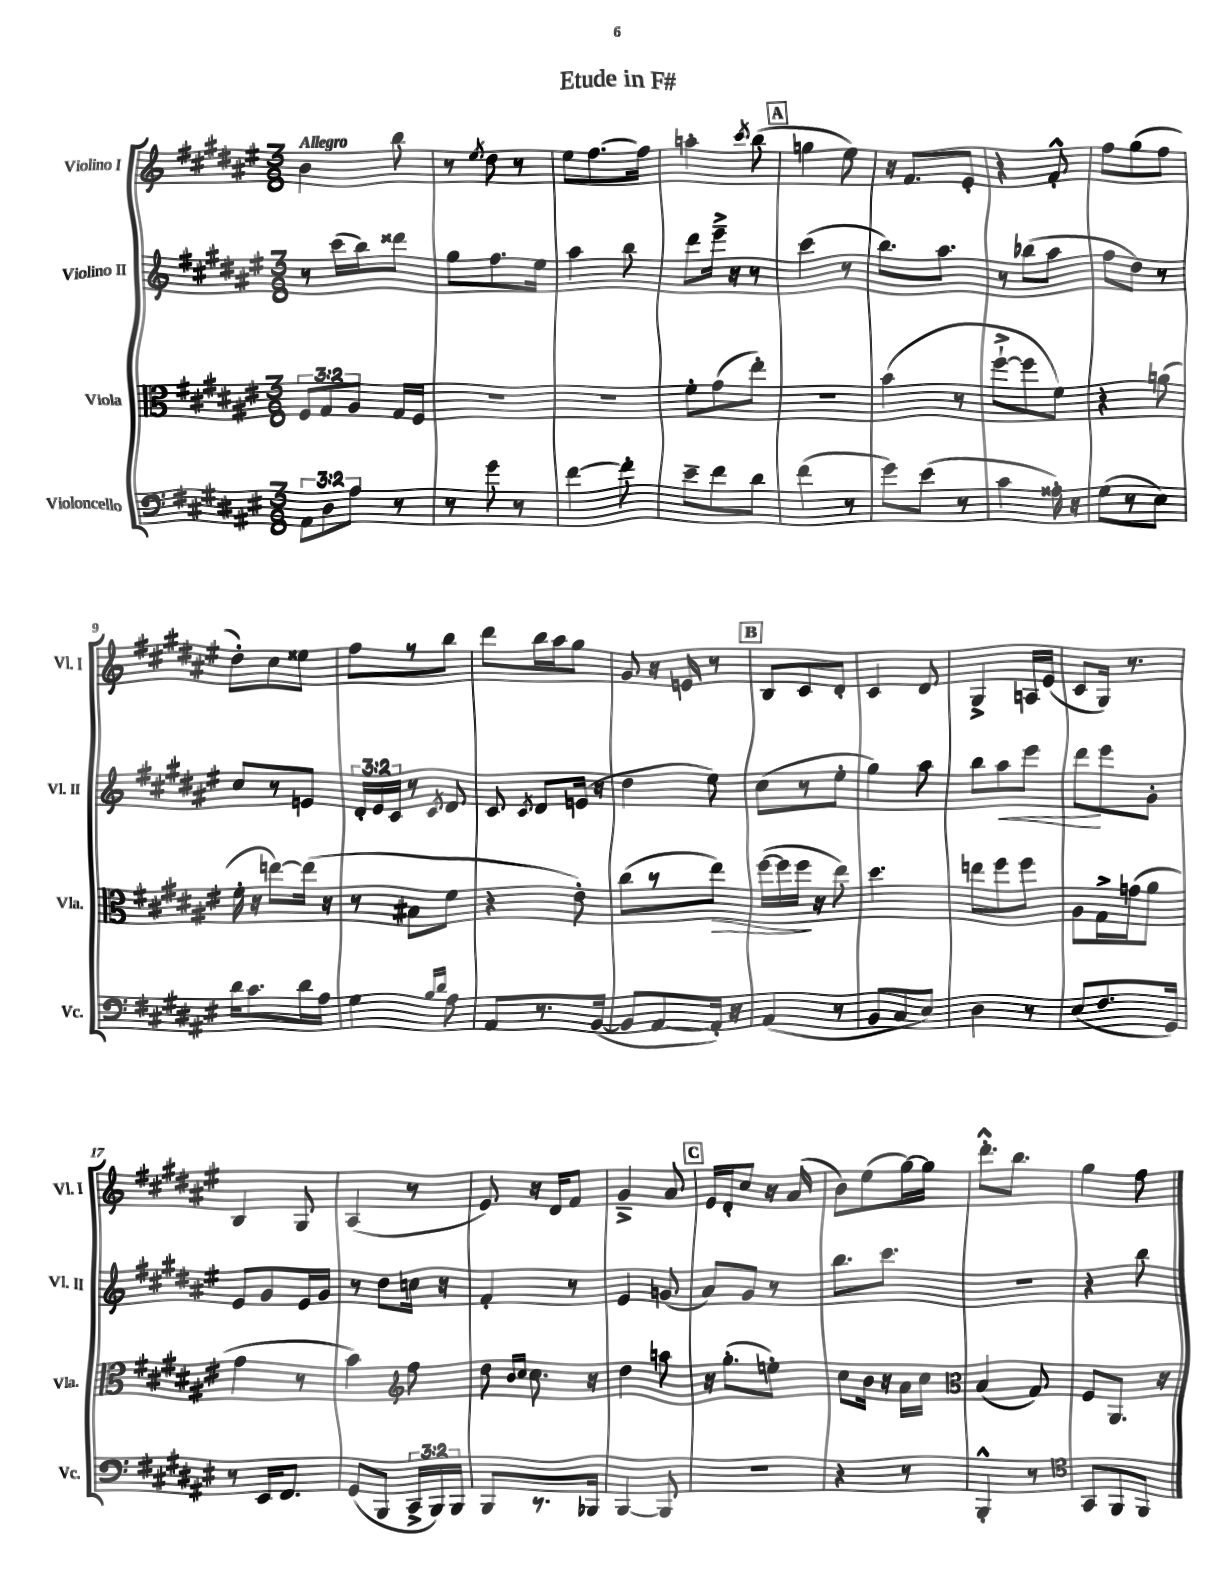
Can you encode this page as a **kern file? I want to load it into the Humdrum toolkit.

**kern	**kern	**kern	**kern
*staff4	*staff3	*staff2	*staff1
*clefF4	*clefC3	*clefG2	*clefG2
*k[f#c#g#d#a#e#]	*k[f#c#g#d#a#e#]	*k[f#c#g#d#a#e#]	*k[f#c#g#d#a#e#]
*M3/8	*M3/8	*M3/8	*M3/8
12AA#	12F#	8r	4b
12D#	12G#	.	.
.	.	(16ccc#	.
12A#	12A#	.	.
.	.	16bb)	.
8r	16G#	8ddd##	8bb
.	16F#	.	.
=	=	=	=
8r	4.r	8gg#	8r
.	.	.	8qee#
8g#	.	8.ff#	8dd#
8r	.	.	8r
.	.	16ee#	.
=	=	=	=
[4f#	4.r	4aa#	8ee#
.	.	.	[8.ff#
8f#']	.	8bb	.
.	.	.	16ff#]
=	=	=	=
8e#~	8f#'	8ddd#	4aa'
8f#	(8g#	16eee#~^	.
.	.	16r	.
.	.	.	8qccc#
8d#	8ee#')	8r	(8bb
=	=	=	=
(4f#	4.r	(4ccc#	4gg
8r	.	8r	8ee#)
=	=	=	=
8g#)	(4b	8.bb)	16r
.	.	.	8.f#
(8e#	.	.	.
.	.	8.aa#	.
8r	8r	.	8e#'
=	=	=	=
4c#	[8ff#`^	8r	4r
.	8ff#]	(8bb-	.
16A##')	8f#)	8aa#	8f#'^^
16r	.	.	.
=	=	=	=
(8G#	4r	8ff#	8ff#
8r	.	8dd#)	(8gg#
8E#)	(8a	8r	8ff#
=	=	=	=
16d#	16f#'	8cc#	8dd#')
8.c#	16r	.	.
.	[8ee)	8r	8cc#
16d#	(16ee]	8e	8ee##
16A#	16r	.	.
=	=	=	=
4G#	8r	24d#'	8ff#
.	.	24e#	.
.	.	24c#	.
.	8B#	8r	8r
16qqB	.	.	.
16qqd#	.	8qc#	.
8A#	8f#	8d#	8bb
=	=	=	=
8AA#	4r	8c#	8ddd#
.	.	8qc#	.
8.r	.	8d#	16bb
.	.	.	16aa#
.	8e#')	(16e	8gg#
([16BB	.	16r	.
=	=	=	=
8BB]	(8cc#	4dd#	8g#
[8AA#	8r	.	16r
.	.	.	16e
16AA#'])	8ee#)	8ee#)	8r
16r	.	.	.
=	=	=	=
(4AA#	([16ff#	(8cc#	8B
.	16ff#]	.	.
.	16ff#	8r	8c#
.	16r	.	.
8r	8ee#)	8ee#'	8d#'
=	=	=	=
8BB	4.dd#	4gg#)	4c#
8C#	.	.	.
8E#)	.	8aa#	8d#
=	=	=	=
4D#	8ee	8bb	4G#^
.	8ff#	8aa#	.
8r	8ff#	8eee#	16A
.	.	.	(16e#
=	=	=	=
(8E#	8A#	8ddd#	8c#
8.F#	16G#^	8eee#	16G#)
.	(16g	.	8.r
.	8a#	8g#'	.
16GG#)	.	.	.
=	=	=	=
8r	4g#	8e#	4B
16EE#	.	8g#	.
8.FF#	.	.	.
.	8r	16e#	8G#
.	.	16g#	.
=	=	=	=
(8GG#	4b)	8r	(4A#
8BBB	.	8dd#	.
*	*clefG2	*	*
24CC#^	8ff#	16cc	8r
24BBB)	.	.	.
.	.	16r	.
24BBB	.	.	.
=	=	=	=
8BBB	8dd#	4f#'	8e#)
.	16qqb	.	.
.	16qqcc#	.	.
8.r	8.cc#	.	16r
.	.	.	16d#
.	.	8r	8f#
16BBB-	16r	.	.
=	=	=	=
[4BBB	4dd#	4e#	4g#~^
8BBB]	8aa	(8g	8a#
=	=	=	=
4.r	16r	8a#)	16e#
.	(8.gg#'	.	16d#'
.	.	8g#	8cc#
.	8ee')	8r	16r
.	.	.	(16a#
=	=	=	=
4r	8cc#	8.bb	8b)
.	16b	.	(8ee#
.	16r	8.ccc#	.
8r	16a#	.	[16gg#)
.	16cc#	.	16gg#]
=	=	=	=
*	*clefC3	*	*
4BBB'^^	(4B	4.r	8.ddd#'^^
.	.	.	8.bb
8r	8G#)	.	.
=	=	=	=
*clefC4	*	*	*
8GG#	8F#	4r	4gg#
8FF#	8.AA#	.	.
8FF#	.	8bb	8ff#
.	16r	.	.
==	==	==	==
*-	*-	*-	*-
